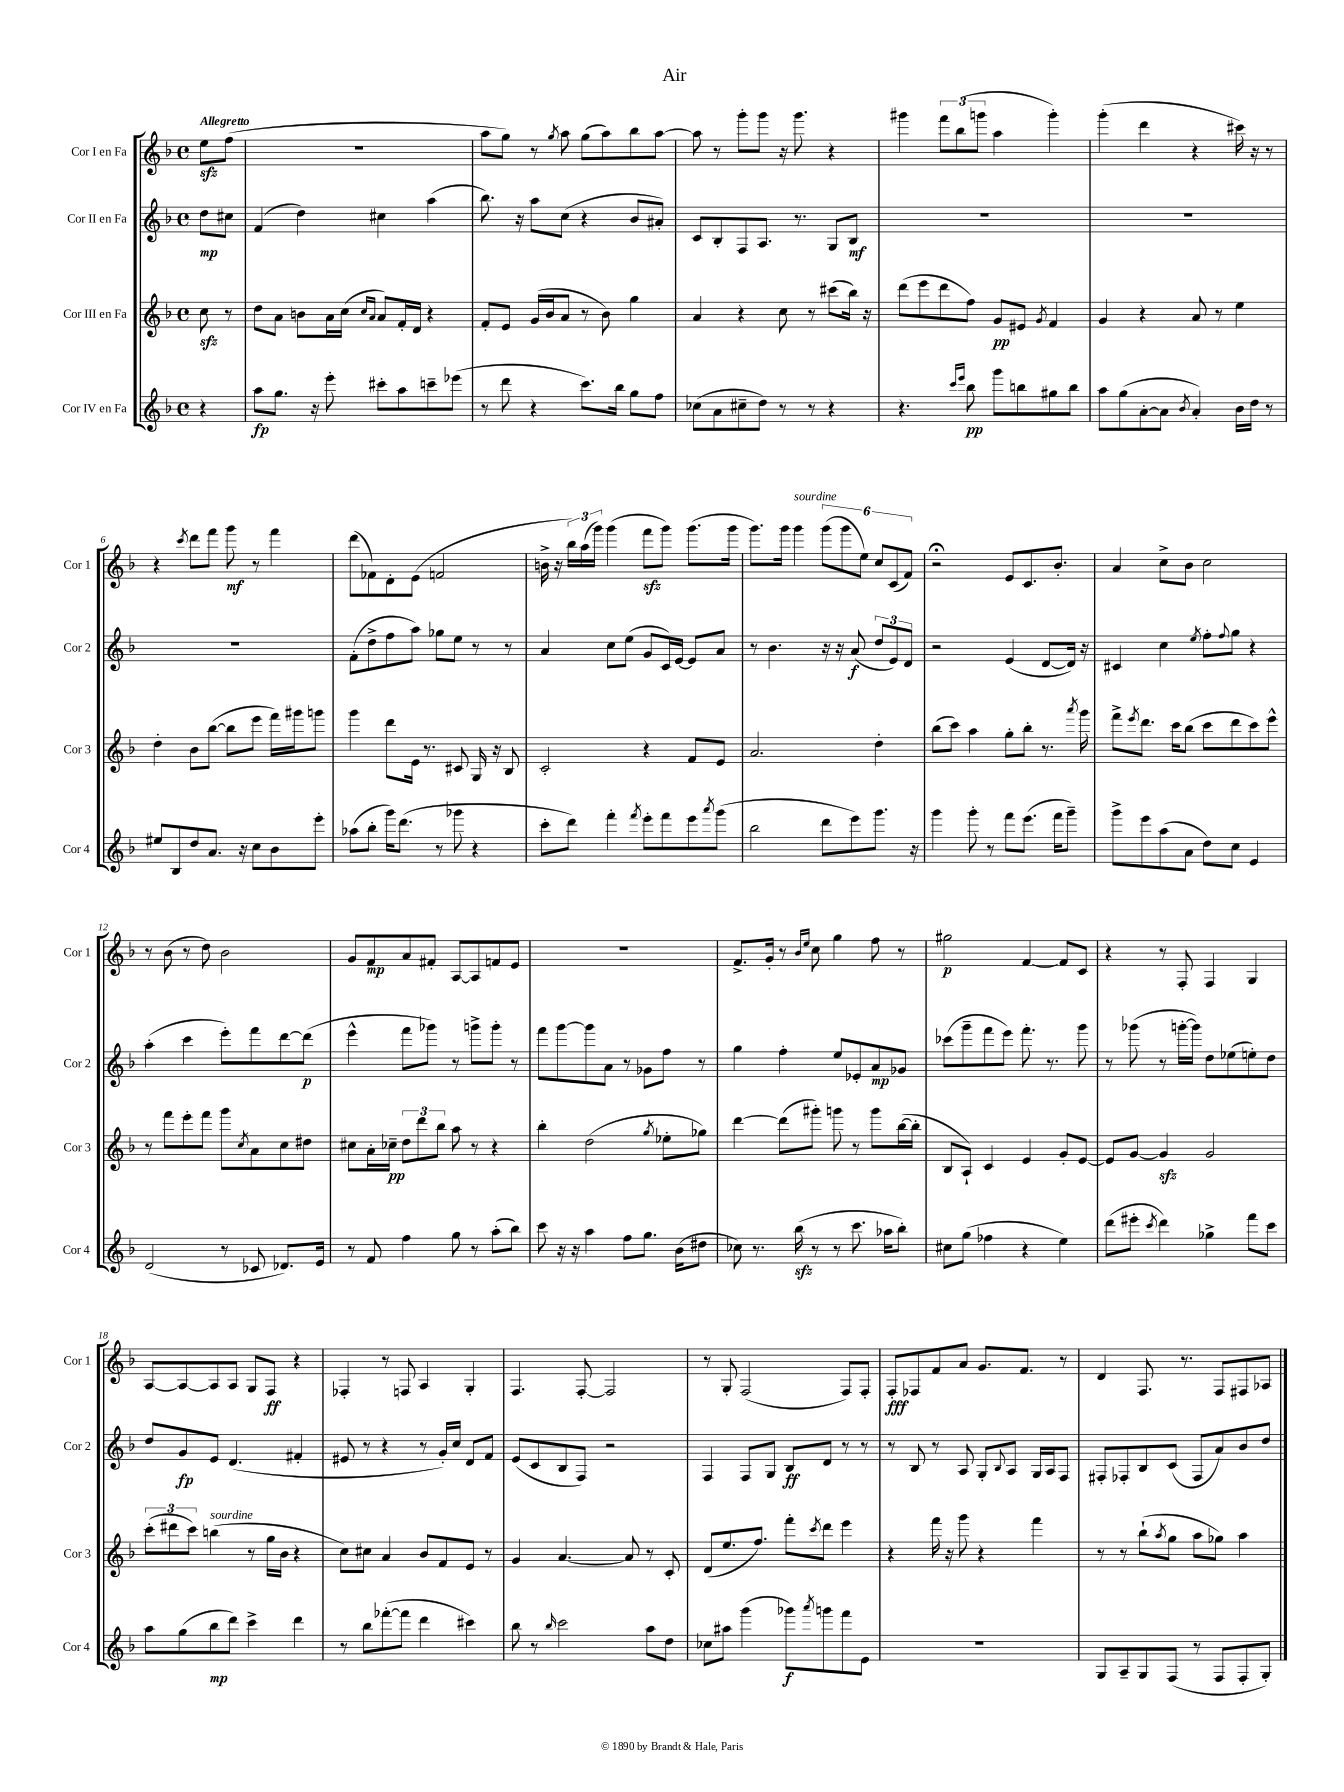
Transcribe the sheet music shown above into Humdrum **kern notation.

**kern	**kern	**kern	**kern
*staff4	*staff3	*staff2	*staff1
*clefG2	*clefG2	*clefG2	*clefG2
*k[b-]	*k[b-]	*k[b-]	*k[b-]
*M4/4	*M4/4	*M4/4	*M4/4
*met(c)	*met(c)	*met(c)	*met(c)
4r	8cc	8dd	8ee
.	8r	8cc#	(8ff
=	=	=	=
8aa	8dd	(4f	1r
8.gg	8a	.	.
.	8b	4dd)	.
16r	.	.	.
8eee'	16a	.	.
.	(16cc	.	.
.	16qqcc	.	.
.	16qqa	.	.
8ccc#'	8a)	4cc#	.
8aa	16f'	.	.
.	16d	.	.
8ccc~	4r	(4aa	.
(8eee-	.	.	.
=	=	=	=
8r	8f'	8.bb-)	8aa
8ddd	8e	.	8gg)
.	.	16r	.
4r	(16g	8aa	8r
.	16b-	.	.
.	.	.	8qgg
.	8a	(8cc	8aa
8.ccc)	8r	4r	(8gg
.	8b-)	.	8aa)
16bb-	.	.	.
8gg	4gg	8b-	8bb-
8ff	.	8a#')	[8aa
=	=	=	=
(8cc-	4a	8c	8aa]
8a	.	8B-'	8r
8cc#~	4r	8F	8ggg'
8dd)	.	8.A	8ggg
8r	8cc	.	16r
.	.	8.r	8.ggg
8r	8r	.	.
4r	(8ccc#	8G	4r
.	16bb-)	8B-	.
.	16r	.	.
=	=	=	=
4.r	(8ddd	1r	4ggg#
.	8eee	.	.
.	8ddd	.	12fff
.	.	.	(12bb-
16qqccc	.	.	.
16qqeee	.	.	.
8bb-	8ff)	.	.
.	.	.	12ggg
8ggg	8g	.	4aa
8bb	8e#	.	.
.	8qg	.	.
8gg#	4f	.	4ggg')
8bb	.	.	.
=	=	=	=
8aa	4g	1r	(4ggg'
(8gg	.	.	.
[8a'	4r	.	4ddd
8a]	.	.	.
8qb-	.	.	.
4a')	8a	.	4r
.	8r	.	.
16b-	4ee	.	16ccc#)
16dd	.	.	16r
8r	.	.	8r
=	=	=	=
8ee#	4dd'	1r	4r
8B-	.	.	.
.	.	.	8qccc
8dd	8b-	.	8ddd
8.a	([8bb-	.	8fff
.	8bb-]	.	8ggg
16r	.	.	.
8cc	8eee	.	8r
8b-	16fff)	.	4fff
.	16ggg#	.	.
8eee'	8ggg	.	.
=	=	=	=
(8aa-	4ggg	(8f'	(8ddd
8bb-'	.	8dd^	8f-)
16ggg)	8ddd	8ff	8d'
(8.ddd	.	.	.
.	16e	8aa)	(8e
.	8.r	.	.
8r	.	8gg-	2f
8ggg-	8c#	8ee	.
4r	16G	8r	.
.	16r	.	.
.	8B-	8r	.
=	=	=	=
8ccc'	2c'	4a	16b^
.	.	.	16r
8ddd)	.	.	24bb-)
.	.	.	(24aa
.	.	.	24ggg)
4fff'	.	8cc	(4ggg
.	.	(8ee	.
8qfff	.	.	.
8eee'	4r	8g	8fff
8fff	.	16c)	8ggg)
.	.	[16e	.
8eee	8f	8e]	(8.ggg
8qaaa	.	.	.
(8ggg	8e	8a	.
.	.	.	16ggg
=	=	=	=
2bb-	2.a	8r	8.ggg)
.	.	4.b-	.
.	.	.	16ggg
.	.	.	4ggg
8ddd	.	16r	(12ggg
.	.	16r	.
.	.	.	12ggg
8eee)	.	(8a	.
.	.	.	12ee)
8.ggg	4dd'	12dd	12cc
.	.	12e)	(12c
.	.	12d	12f)
16r	.	.	.
=	=	=	=
4ggg	(8bb-	2r	2r;
.	8ccc)	.	.
8ggg'	4aa	.	.
8r	.	.	.
8fff	8gg'	(4e	8e
(8.eee	8bb-'	.	8.c
.	8.r	[8d	.
16fff	.	.	8.b-'
8ggg~)	.	16d])	.
.	8qaaa	.	.
.	16ggg	16r	.
=	=	=	=
8ggg^	8fff^	4c#	4a
.	8qeee	.	.
8eee	8.ddd	.	.
(8aa	.	4cc	8cc^
.	16ccc	.	.
8a	(8bb-	.	8b-
.	.	8qee	.
8dd)	8ccc	8ff'	2cc
.	.	8qqff	.
8cc	8ddd	8gg	.
4e	8ccc)	4r	.
.	8eee^^	.	.
=	=	=	=
(2d	8r	(4aa'	8r
.	8fff	.	(8b-
.	8eee'	4ccc	8r
.	8fff	.	8dd)
8r	8ggg	8eee')	2b-
.	8qcc	.	.
8c-	8a	8fff	.
8.d-)	8cc	[8ddd	.
.	8dd#	(8ddd]	.
16e	.	.	.
=	=	=	=
8r	8cc#	4eee^^	8g
8f	16a'	.	8f
.	16cc-~	.	.
4ff	12dd	8fff	8a
.	12ddd	.	.
.	.	8ggg-)	8f#'
.	12bb-	.	.
8gg	8aa	8r	[8A
8r	8r	8ggg^	8A]
(8aa'	4r	8ggg'	8f
8bb-)	.	8r	8e
=	=	=	=
8ccc	4bb-'	8fff	1r
16r	.	[8ggg	.
16r	.	.	.
4aa	(2dd	8ggg]	.
.	.	8a	.
8ff	.	8r	.
8.gg	.	8g-	.
.	8qgg	.	.
.	8ee-'	8ff	.
(16b-	.	.	.
8dd#	8gg-)	8r	.
=	=	=	=
8cc-)	[4ddd	4gg	8.f^
8.r	.	.	.
.	.	.	16g'
.	(8ddd]	4ff'	8r
(16bb-	.	.	.
.	.	.	16qqb-
.	.	.	16qqee
8r	8ggg#')	.	8cc
8r	8ggg	8ee	4gg
8.ccc	8r	8e-'	.
.	8ggg	8a	8ff
16aa-	.	.	.
8bb-')	([16bb-	8g-	8r
.	16bb-']	.	.
=	=	=	=
8cc#	8B-	(8ccc-	2gg#
(8gg	8A`)	8ggg~	.
4ff-	4c	8fff	.
.	.	8eee)	.
4r	4e	8.fff'	[4f
.	.	8.r	.
4ee)	8g'	.	8f]
.	[8e	8ggg	8c
=	=	=	=
(8ddd	8e]	8r	4r
8eee#'	[8g	(8ggg-	.
8qccc	.	.	.
4ddd)	4g]	8r	8r
.	.	[16ggg'	8F'
.	.	16ggg])	.
4gg-^	2g	8dd	4F
.	.	(8ee-	.
8fff	.	8ee')	4G
8ccc	.	8dd	.
=	=	=	=
8aa	(12ccc'	8dd	[8A
.	12ddd#	.	.
(8gg	.	8g	8A_
.	12ccc)	.	.
8bb-	(4bb	8e	8A]
8ddd)	.	(4.d	8A
4ccc^	8r	.	8G
.	16gg	.	8F
.	16b-	.	.
4ddd	4r	4f#'	4r
=	=	=	=
8r	8cc)	8e#	4F-'
8bb-	8cc#	8r	.
([8fff-'	4a	4r	8r
8fff-]	.	.	8F
4ddd	8b-	8r	4A
.	8f	16g')	.
.	.	16cc	.
4ccc#)	8e	8d	4G'
.	8r	8f	.
=	=	=	=
8bb-	4g	(8e	4.F
8r	.	8c	.
16qqbb-	.	.	.
2ccc	[4.a	8B-	.
.	.	8F)	[8F'
.	.	2r	2F]
.	8a]	.	.
8aa	8r	.	.
8dd	8c'	.	.
=	=	=	=
8cc-	(8d	4F	8r
8aa#	8.ee	.	8G'
(4ggg	.	8F	(2F
.	8.ff)	.	.
.	.	8G	.
8ggg-)	8fff'	8B-	.
8qaaa	8qccc	.	.
8ggg	8ddd	8d	.
8fff	4eee	8r	8F)
8e	.	8r	8F'
=	=	=	=
1r	4r	8r	8F'
.	.	8B-	8F-
.	16fff	8r	8f
.	16r	.	.
.	8ggg	8A	8a
.	4r	8G'	8.g
.	.	8qqB-	.
.	.	8A	.
.	.	.	8.f
.	4fff	16G	.
.	.	16A	.
.	.	8F	8r
=	=	=	=
8G	8r	8F#'	4d
8A~	8r	8F-'	.
8G	(8bb-`	8B-	8.F
.	8qaa	.	.
(8F	8gg	(8c	.
.	.	.	8.r
8r	8aa	8F-	.
8F	8gg-)	8a)	8F
8F'	4aa	8b-	8F#
8G')	.	8dd	8A-
==	==	==	==
*-	*-	*-	*-
